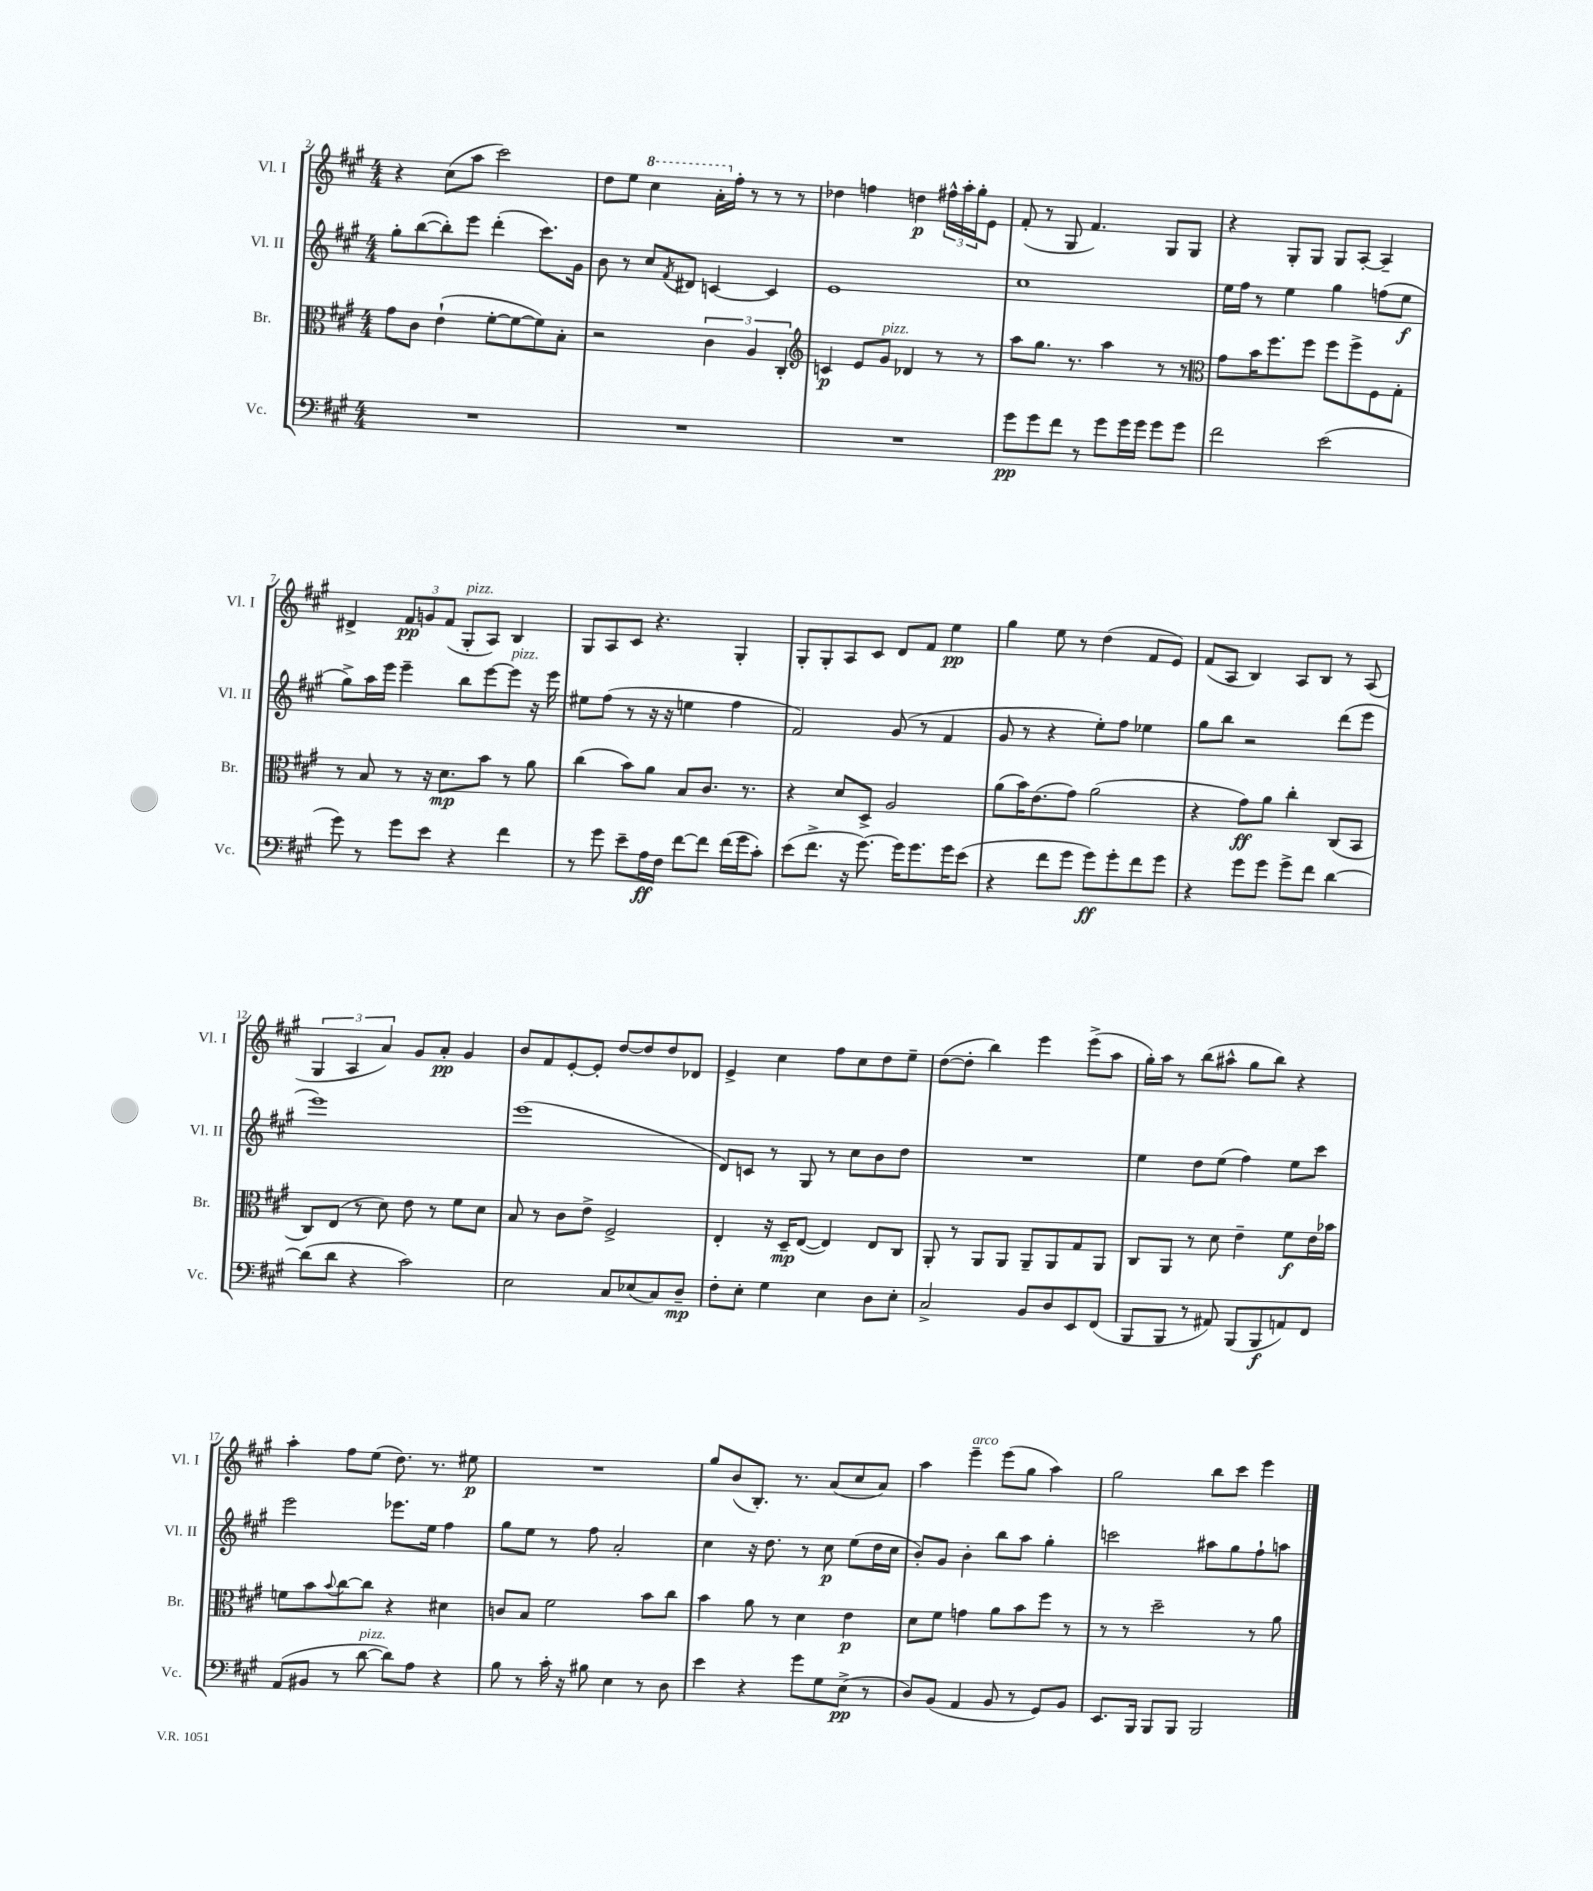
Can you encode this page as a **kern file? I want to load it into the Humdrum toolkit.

**kern	**dynam	**kern	**dynam	**kern	**dynam	**kern	**dynam
*part4	*part4	*part3	*part3	*part2	*part2	*part1	*part1
*staff4	*staff4	*staff3	*staff3	*staff2	*staff2	*staff1	*staff1
*I"Vc.	*	*I"Br.	*	*I"Vl. II	*	*I"Vl. I	*
*I'Vc.	*	*I'Br.	*	*I'Vl. II	*	*I'Vl. I	*
*clefF4	*	*clefC3	*	*clefG2	*	*clefG2	*
*k[f#c#g#]	*	*k[f#c#g#]	*	*k[f#c#g#]	*	*k[f#c#g#]	*
*M4/4	*	*M4/4	*	*M4/4	*	*M4/4	*
=2	=2	=2	=2	=2	=2	=2	=2
1r	.	8g#\L	.	8gg#'\L	.	4r	.
.	.	8c#\J	.	([8bb\	.	.	.
.	.	(4e`\	.	8bb'\])	.	(8cc#\L	.
.	.	.	.	8eee\J	.	8aa\J	.
.	.	[8f#'\L	.	(4ddd'\	.	2ccc#\)	.
.	.	8f#\_	.	.	.	.	.
.	.	8f#\])	.	8.ccc#\L)	.	.	.
.	.	8B'\J	.	.	.	.	.
.	.	.	.	16g#\Jk	.	.	.
=3	=3	=3	=3	=3	=3	=3	=3
1r	.	2r	.	8b\	.	8dd\L	.
.	.	.	.	8r	.	8ee\J	.
*	*	*	*	*	*	*8va	*
.	.	.	.	8cc#/L	.	4ccc#\	.
.	.	.	.	8qf#/	.	.	.
.	.	.	.	8d#X/J	.	.	.
.	.	6c#\	.	[4cn/	.	16aa'\LL	.
*	*	*	*	*	*	*X8va	*
.	.	.	.	.	.	16ff#'\JJ	.
.	.	.	.	.	.	8r	.
.	.	6A/	.	.	.	.	.
.	.	.	.	4c/]	.	8r	.
.	.	6C#'/	.	.	.	.	.
.	.	.	.	.	.	8r	.
=4	=4	=4	=4	=4	=4	=4	=4
*	*	*clefG2	*	*	*	*	*
1r	.	4cn/	p	1e	.	4dd-X\	.
.	.	8e/L	.	.	.	4ffn\	.
!	!	!LO:TX:a:i:t=pizz.	!	!	!	!	!
.	.	8g#/J	.	.	.	.	.
.	.	4d-X/	.	.	.	4ddn\	p
.	.	8r	.	.	.	24ff#X^^\LL	.
.	.	.	.	.	.	24aa'\	.
.	.	.	.	.	.	24gg#'\J	.
.	.	8r	.	.	.	8e\J	.
=5	=5	=5	=5	=5	=5	=5	=5
8g#\L	pp	8aa\L	.	1cc#	.	(8f#'/	.
8g#\	.	8.gg#\J	.	.	.	8r	.
8f#\J	.	.	.	.	.	8G#/	.
.	.	8.r	.	.	.	.	.
8r	.	.	.	.	.	4.f#/)	.
8g#\L	.	4aa\	.	.	.	.	.
16g#\L	.	.	.	.	.	.	.
16g#\JJ	.	.	.	.	.	.	.
8g#\L	.	8r	.	.	.	8G#/L	.
8g#\J	.	8r	.	.	.	8G#/J	.
=6	=6	=6	=6	=6	=6	=6	=6
*	*	*clefC3	*	*	*	*	*
2f#\	.	8g#\L	.	16ee\LL	.	4r	.
.	.	.	.	16ff#\JJ	.	.	.
.	.	16b\K	.	8r	.	.	.
.	.	8.ff#\	.	.	.	.	.
.	.	.	.	4ee\	.	8G#'/L	.
.	.	8ff#\J	.	.	.	8G#/J	.
(2e\	.	8ff#\L	.	4gg#\	.	8G#/L	.
.	.	8ff#^\	.	.	.	[8A'/J	.
.	.	8F#\	.	(8ffn\L	.	4A~/]	.
.	.	8G#'\J	.	8ee\J	f	.	.
!!LO:LB:g=z
=7	=7	=7	=7	=7	=7	=7	=7
8g#\)	.	8r	.	8gg#^\L)	.	4d#X^/	.
8r	.	8B/	.	16aa\L	.	.	.
.	.	.	.	16eee\JJ	.	.	.
8g#\L	.	8r	.	4eee~\	.	12f#/L	pp
.	.	.	.	.	.	12gn/	.
8e\J	.	16r	.	.	.	.	.
.	.	.	.	.	.	(12f#/J	.
.	.	8.d\L	mp	.	.	.	.
!	!	!	!	!	!	!LO:TX:a:i:t=pizz.	!
4r	.	.	.	8bb\L	.	8G#'/L	.
.	.	8b\J	.	[8eee\	.	8A/J)	.
!	!	!	!	!LO:TX:a:i:t=pizz.	!	!	!
4f#\	.	8r	.	8eee\J]	.	4B/	.
.	.	8a\	.	16r	.	.	.
.	.	.	.	16eee\	.	.	.
=8	=8	=8	=8	=8	=8	=8	=8
8r	.	(4cc#\	.	8ee#X\L	.	8G#/L	.
8g#\	.	.	.	(8ff#\J	.	8A/	.
8e~\L	.	8b\L)	.	8r	.	8c#/J	.
16A\L	ff	8a\J	.	16r	.	4.r	.
16F#\JJ	.	.	.	16r	.	.	.
[8f#\L	.	8B/L	.	4een\	.	.	.
8f#\J]	.	8.c#/J	.	.	.	.	.
(16f#\LL	.	.	.	4ff#\	.	4G#'/	.
16g#\J	.	8.r	.	.	.	.	.
8c#'\J)	.	.	.	.	.	.	.
=9	=9	=9	=9	=9	=9	=9	=9
(8e\L	.	4r	.	2f#/)	.	8G#'/L	.
8.f#^\J	.	.	.	.	.	8G#'/	.
.	.	8d/L	.	.	.	8A/	.
16r	.	.	.	.	.	.	.
[8.g#\)	.	8D^/J	.	.	.	8c#/J	.
.	.	2A/	.	(8g#/	.	8d/L	.
16g#\KL]	.	.	.	.	.	.	.
8.g#\	.	.	.	8r	.	8f#/J	.
.	.	.	.	4f#/	.	4ee\	pp
16g#\K	.	.	.	.	.	.	.
(8e\J	.	.	.	.	.	.	.
=10	=10	=10	=10	=10	=10	=10	=10
4r	.	(8a\L	.	8g#/	.	4gg#\	.
.	.	16b\K)	.	8r	.	.	.
.	.	(8.e\	.	.	.	.	.
8f#\L	.	.	.	4r	.	8ee\	.
8g#\J	.	8g#\J)	.	.	.	8r	.
8g#\L)	ff	(2a\	.	8ee'\L)	.	(4dd\	.
8g#'\	.	.	.	8ff#\J	.	.	.
8f#\	.	.	.	4ee-X\	.	8f#/L	.
8g#\J	.	.	.	.	.	8e/J)	.
=11	=11	=11	=11	=11	=11	=11	=11
4r	.	4r	.	8gg#\L	.	(8f#/L	.
.	.	.	.	8bb\J	.	8A/J	.
8g#\L	.	8g#\L)	ff	2r	.	4B/)	.
8g#\J	.	8a\J	.	.	.	.	.
8g#^\L	.	4cc#'\	.	.	.	8A/L	.
8f#\J	.	.	.	.	.	8B/J	.
[4d\	.	(8C#/L	.	(8ddd\L	.	8r	.
.	.	8BB/J	.	8eee\J	.	(8A/	.
!!LO:LB:g=z
=12	=12	=12	=12	=12	=12	=12	=12
(8d\L]	.	8C#/L)	.	1eee)	.	6G#/	.
8d\J	.	(8E/J	.	.	.	.	.
.	.	.	.	.	.	6A/	.
4r	.	8r	.	.	.	.	.
.	.	.	.	.	.	6a/)	.
.	.	8d\)	.	.	.	.	.
2c#\)	.	8e\	.	.	.	8g#/L	.
.	.	8r	.	.	.	8a'/J	pp
.	.	8f#\L	.	.	.	4g#/	.
.	.	8d\J	.	.	.	.	.
=13	=13	=13	=13	=13	=13	=13	=13
2E\	.	8B/	.	(1eee	.	8b/L	.
.	.	8r	.	.	.	8f#/	.
.	.	8c#\L	.	.	.	[8e'/	.
.	.	8e^\J	.	.	.	8e'/J]	.
8C#/L	.	2F#^/	.	.	.	[8dd/L	.
(8E-X/	.	.	.	.	.	8dd/]	.
8C#/)	.	.	.	.	.	8dd/	.
8D~/J	mp	.	.	.	.	8d-X/J	.
=14	=14	=14	=14	=14	=14	=14	=14
8F#'\L	.	4E'/	.	8d/L)	.	4e^/	.
8E'\J	.	.	.	8cn/J	.	.	.
4G#\	.	16r	.	8r	.	4cc#\	.
.	.	16D~/KL	mp	.	.	.	.
.	.	([8E/J	.	8G#/	.	.	.
4E\	.	4E/])	.	8r	.	8ff#\L	.
.	.	.	.	8cc#\L	.	8cc#\	.
8D\L	.	8E/L	.	8b\	.	8dd\	.
8E'\J	.	8C#/J	.	8dd\J	.	8ee~\J	.
=15	=15	=15	=15	=15	=15	=15	=15
2C#^/	.	8AA'/	.	1r	.	([8dd\L	.
.	.	8r	.	.	.	8dd'\J]	.
.	.	8AA/L	.	.	.	4bb\)	.
.	.	8AA/J	.	.	.	.	.
8BB/L	.	8AA~/L	.	.	.	4eee\	.
8D/	.	8AA/	.	.	.	.	.
8EE/	.	8G#/	.	.	.	(8eee^\L	.
(8FF#/J	.	8AA/J	.	.	.	8aa\J	.
=16	=16	=16	=16	=16	=16	=16	=16
8BBB/L	.	8C#/L	.	4ee\	.	16gg#'\LL)	.
.	.	.	.	.	.	16aa\JJ	.
8BBB/J	.	8AA/J	.	.	.	8r	.
8r	.	8r	.	8dd\L	.	(8bb\L	.
8AA#X/)	.	8d\	.	(8ee\J	.	8aa#X^^\J	.
(8BBB/L	.	4e~\	.	4ff#\)	.	8gg#\L	.
8BBB/	f	.	.	.	.	8bb\J)	.
8AAn/)	.	8f#\L	f	8ee\L	.	4r	.
8FF#/J	.	16e\L	.	8ccc#\J	.	.	.
.	.	16b-X\JJ	.	.	.	.	.
!!LO:LB:g=z
=17	=17	=17	=17	=17	=17	=17	=17
(8AA/L	.	8fn\L	.	2eee\	.	4aa'\	.
8BB#X/J	.	8b\	.	.	.	.	.
.	.	8qqb/	.	.	.	.	.
8r	.	[8cc#\	.	.	.	8ff#\L	.
!LO:TX:a:i:t=pizz.	!	!	!	!	!	!	!
[8d\	.	8cc#\J]	.	.	.	(8ee\J	.
8d\L])	.	4r	.	8.eee-X\L	.	8.dd\)	.
8A\J	.	.	.	.	.	.	.
.	.	.	.	16ee\Jk	.	8.r	.
4r	.	4d#X\	.	4ff#\	.	.	.
.	.	.	.	.	.	8ee#X\	p
=18	=18	=18	=18	=18	=18	=18	=18
8B\	.	8cn/L	.	8gg#\L	.	1r	.
8r	.	8B/J	.	8ee\J	.	.	.
16c#'\	.	2f#\	.	8r	.	.	.
16r	.	.	.	.	.	.	.
8B#X\	.	.	.	8ff#\	.	.	.
4E\	.	.	.	2a'/	.	.	.
8r	.	8b\L	.	.	.	.	.
8D\	.	8cc#\J	.	.	.	.	.
=19	=19	=19	=19	=19	=19	=19	=19
4e\	.	4b\	.	4cc#\	.	8gg#/L	.
.	.	.	.	.	.	(8b/	.
4r	.	8a\	.	16r	.	8.B'/J)	.
.	.	.	.	8.dd\	.	.	.
.	.	8r	.	.	.	.	.
.	.	.	.	.	.	8.r	.
8g#\L	.	4d\	.	8r	.	.	.
8G#\	.	.	.	8cc#\	p	(8a/L	.
(8E^\J	pp	4e\	p	(8ee\L	.	8cc#/	.
8r	.	.	.	16dd\L	.	8a/J)	.
.	.	.	.	16cc#\JJ	.	.	.
=20	=20	=20	=20	=20	=20	=20	=20
8D/L)	.	8d\L	.	8b'/L)	.	4aa\	.
(8BB/J	.	8f#\J	.	8g#/J	.	.	.
!	!	!	!	!	!	!LO:TX:a:i:t=arco	!
4AA/	.	4gn\	.	4b'\	.	4eee~\	.
8BB/	.	8a\L	.	8bb\L	.	(8eee\L	.
8r	.	8b\	.	8aa\J	.	8gg#\J	.
8GG#/L)	.	8ff#\J	.	4gg#'\	.	4aa\)	.
8BB/J	.	8r	.	.	.	.	.
=21	=21	=21	=21	=21	=21	=21	=21
8.EE/L	.	8r	.	2cccn\	.	2gg#\	.
.	.	8r	.	.	.	.	.
16BBB/Jk	.	.	.	.	.	.	.
8BBB/L	.	2dd~\	.	.	.	.	.
8BBB/J	.	.	.	.	.	.	.
2BBB/	.	.	.	8aa#X\L	.	8bb\L	.
.	.	.	.	8gg#\	.	8ccc#\J	.
.	.	8r	.	8ff#`\	.	4eee\	.
.	.	8a\	.	8aan\J	.	.	.
==	==	==	==	==	==	==	==
*-	*-	*-	*-	*-	*-	*-	*-
